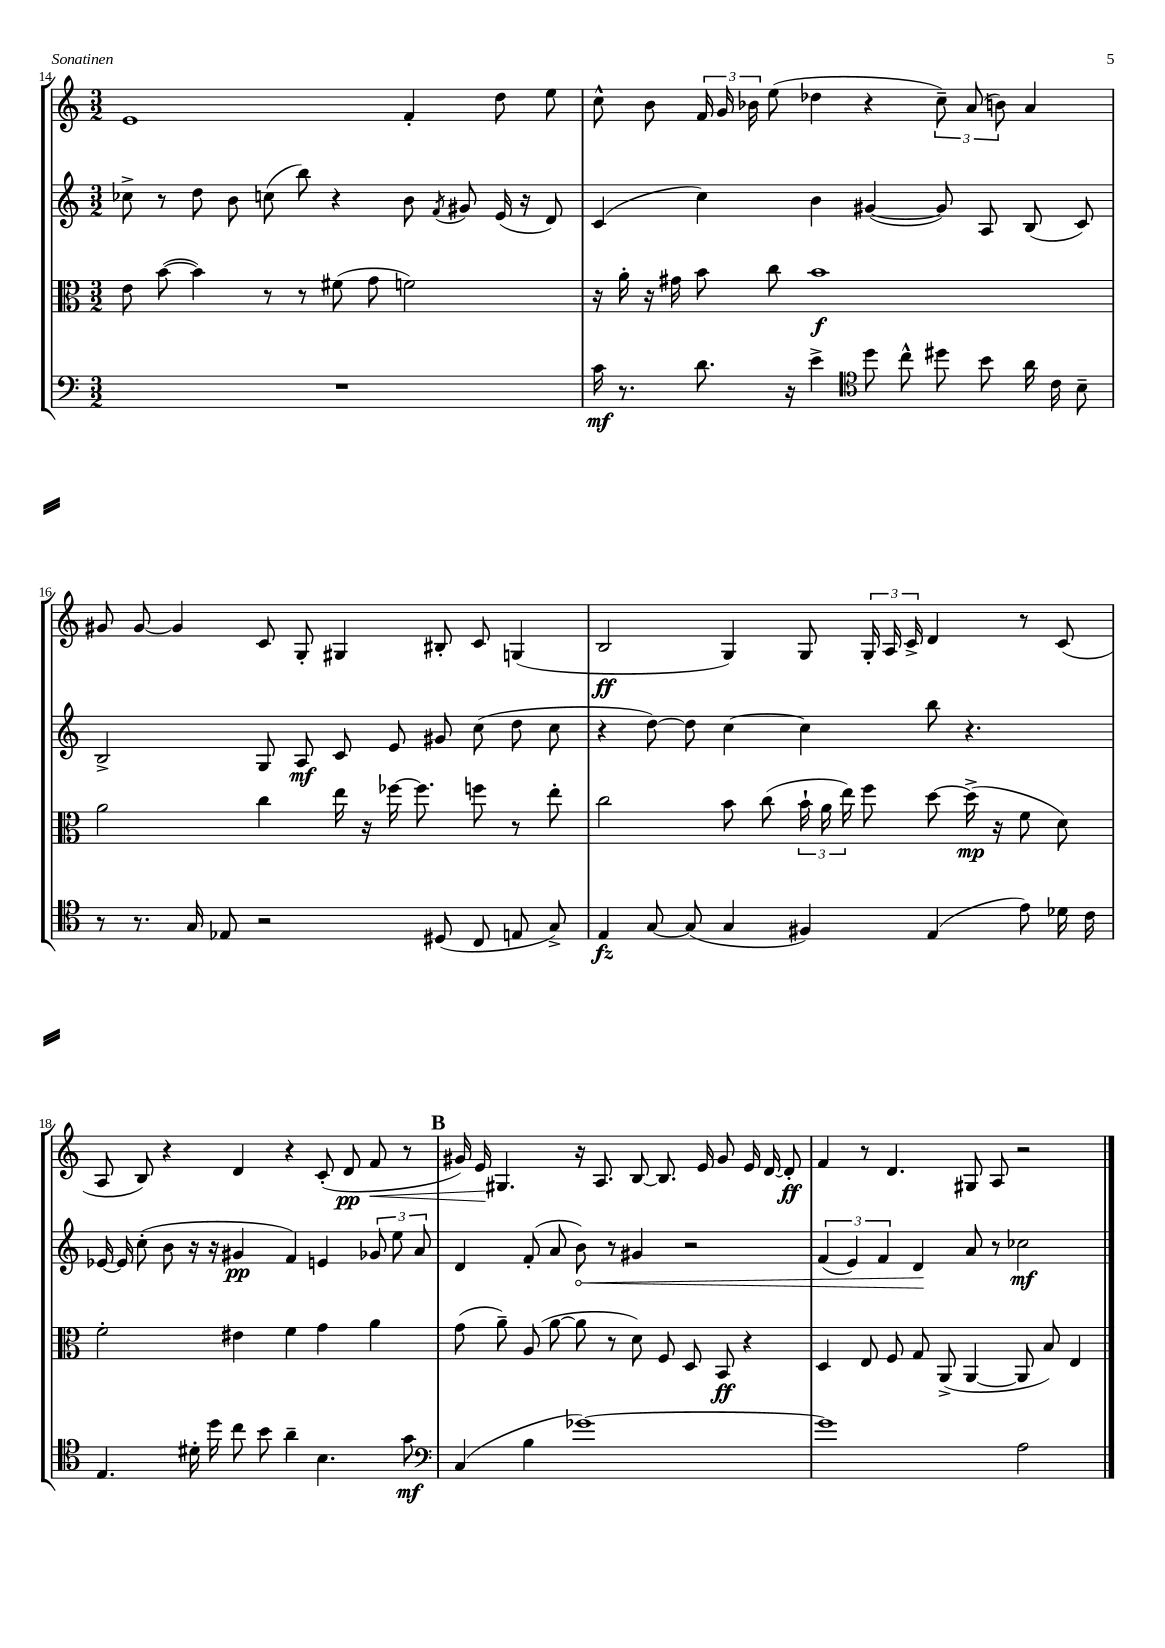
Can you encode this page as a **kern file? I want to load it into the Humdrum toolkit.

**kern	**kern	**kern	**kern
*staff4	*staff3	*staff2	*staff1
*clefF4	*clefC3	*clefG2	*clefG2
*k[]	*k[]	*k[]	*k[]
*M3/2	*M3/2	*M3/2	*M3/2
1.r	8e	8cc-^	1e
.	([8b	8r	.
.	4b])	8dd	.
.	.	8b	.
.	8r	(8cc	.
.	8r	8bb)	.
.	(8f#	4r	.
.	8g	.	.
.	2f)	8b	4f'
.	.	8qf	.
.	.	8g#	.
.	.	(16e	8dd
.	.	16r	.
.	.	8d)	8ee
=	=	=	=
16c	16r	(4c	8cc^^
8.r	16a'	.	.
.	16r	.	8b
.	16g#	.	.
8.d	8b	4cc)	24f
.	.	.	24g
.	.	.	24b-
.	8cc	.	(8ee
16r	.	.	.
4e^	1b	4b	4dd-
*clefC4	*	*	*
8dd	.	([4g#	4r
8cc^^	.	.	.
8dd#	.	8g#])	12cc~)
.	.	.	(12a
8b	.	8A	.
.	.	.	12b)
16a	.	(8B	4a
16c	.	.	.
8B~	.	8c)	.
=	=	=	=
8r	2a	2B^	8g#
8.r	.	.	[8g#
.	.	.	4g#]
16G	.	.	.
8E-	.	.	.
2r	4cc	8G	8c
.	.	8A	8G'
.	16ee	8c	4G#
.	16r	.	.
.	[16ff-	8e	.
.	8.ff-]	.	.
(8D#	.	8g#	8B#'
8C	8ff	(8cc	8c
8E	8r	8dd	(4G
8G^)	8ee'	8cc	.
=	=	=	=
4E	2cc	4r	2B
[8G	.	[8dd)	.
(8G]	.	8dd]	.
4G	8b	[4cc	4G)
.	(8cc	.	.
4F#)	24b`	4cc]	8G
.	24a	.	.
.	24ee)	.	.
.	8ff	.	24G'
.	.	.	24A
.	.	.	24c^
(4E	[8dd	8bb	4d
.	(16dd^]	4.r	.
.	16r	.	.
8e)	8f	.	8r
16d-	8d)	.	(8c
16c	.	.	.
=	=	=	=
4.E	2f'	[16e-	8A
.	.	16e-]	.
.	.	(8cc'	8B)
.	.	8b	4r
16d#'	.	16r	.
16dd	.	16r	.
8cc	4e#	4g#	4d
8b	.	.	.
4a~	4f	4f)	4r
4.B	4g	4e	(8c'
.	.	.	8d
.	4a	12g-	8f
.	.	12ee	.
8g	.	.	8r
.	.	12a	.
=	=	=	=
*clefF4	*	*	*
(4C	(8g	4d	16g#)
.	.	.	16e
.	8a~)	.	4.G#
4B	(8A	(8f'	.
.	[8a	8a	.
[1g-)	8a]	8b)	16r
.	.	.	8.A
.	8r	8r	.
.	8d)	4g#	[8B
.	8F	.	8.B]
.	8D	2r	.
.	.	.	16e
.	8BB	.	8g#
.	4r	.	16e
.	.	.	[16d
.	.	.	8d']
=	=	=	=
1g-]	4D	(6f	4f
.	.	6e)	.
.	8E	.	8r
.	.	6f	.
.	8F	.	4.d
.	8G	4d	.
.	(8AA^	.	.
.	[4AA	8a	8G#
.	.	8r	8A
2A	8AA]	2cc-	2r
.	8B)	.	.
.	4E	.	.
==	==	==	==
*-	*-	*-	*-
